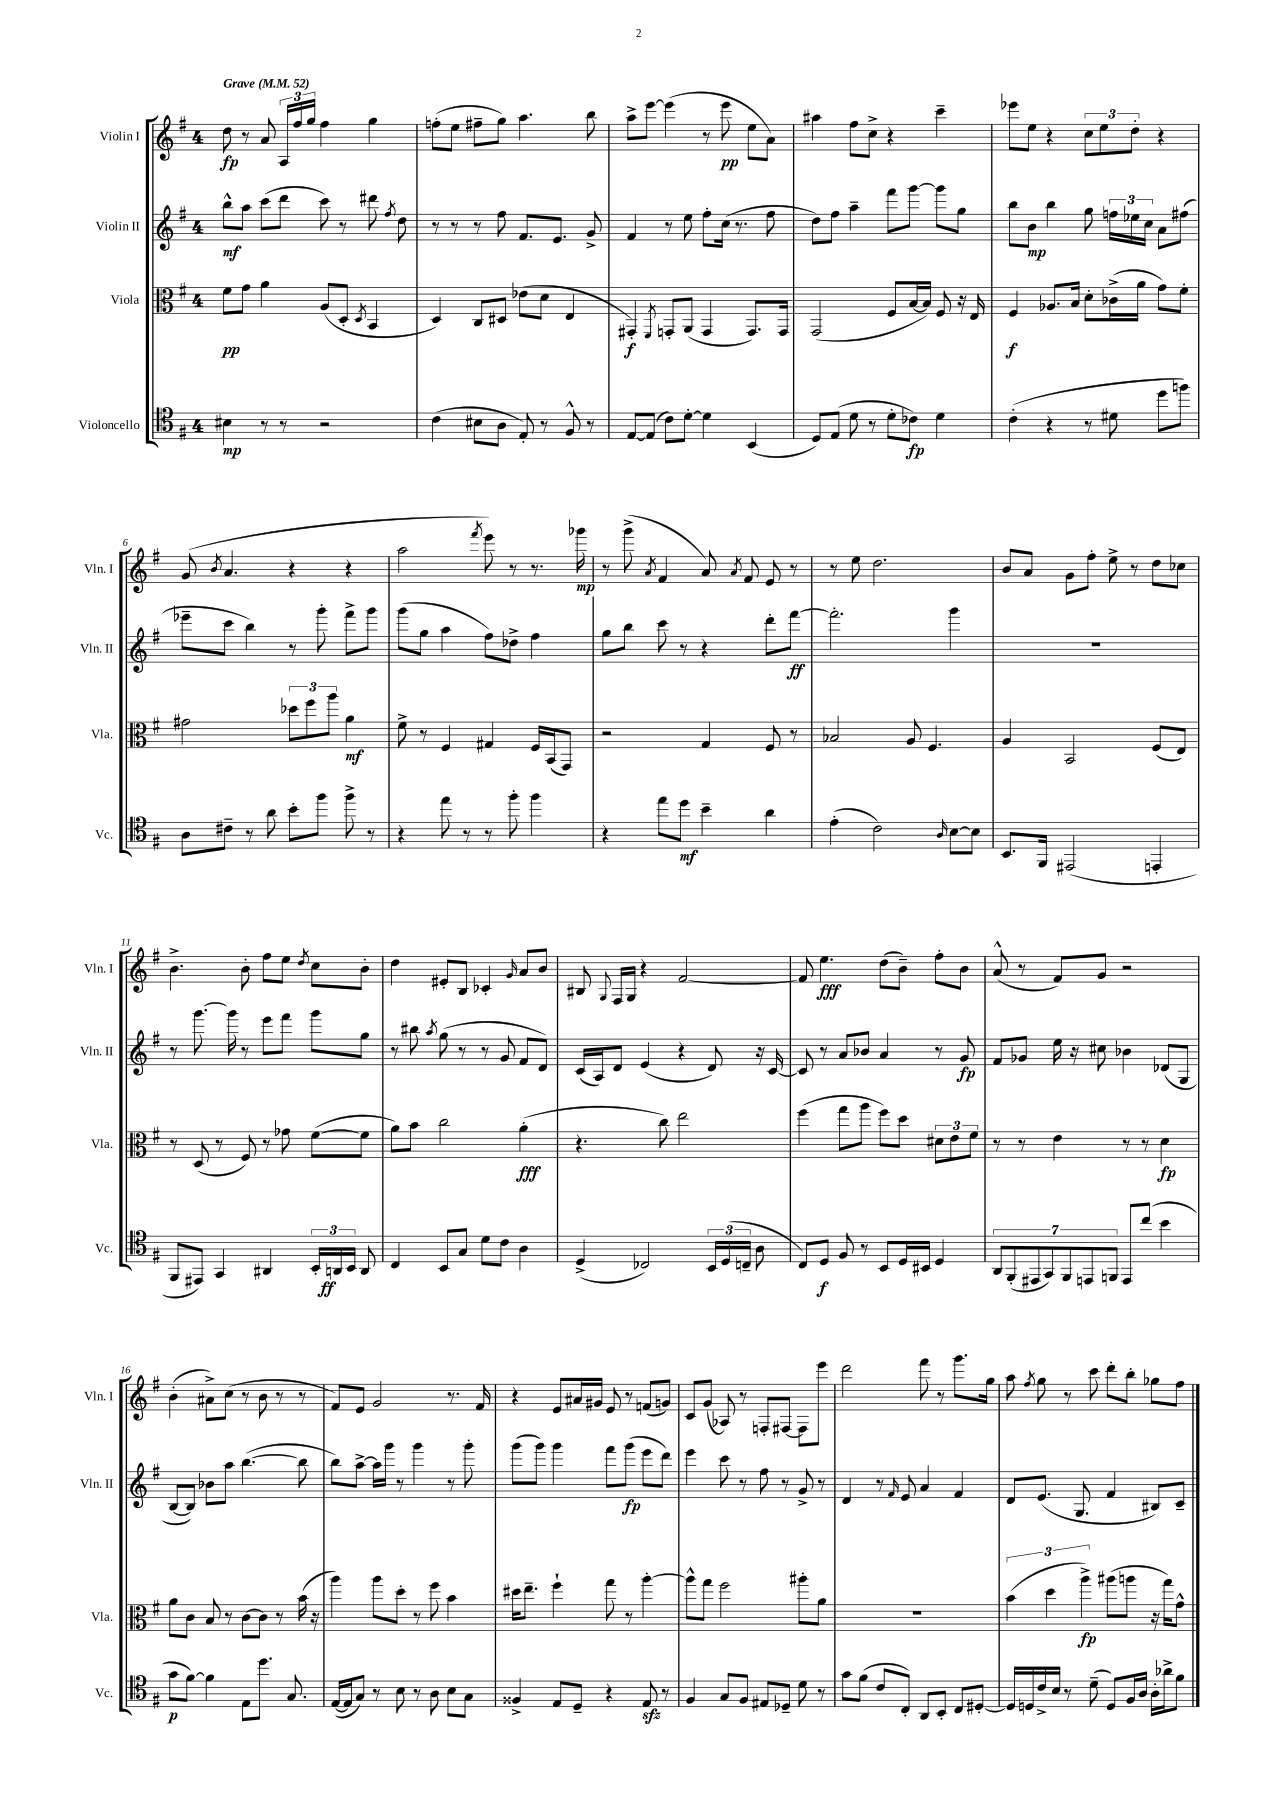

**kern	**kern	**kern	**kern
*staff4	*staff3	*staff2	*staff1
*clefC4	*clefC3	*clefG2	*clefG2
*k[f#]	*k[f#]	*k[f#]	*k[f#]
*M4/4	*M4/4	*M4/4	*M4/4
*MM52	*MM52	*MM52	*MM52
4B#	8f#	8bb^^	8dd
.	8g	8aa	8r
8r	4a	(8ccc	8a
8r	.	8ddd	24A
.	.	.	24ff#
.	.	.	24gg
2r	(8A	8ccc)	4ff#
.	8D'	8r	.
.	8qD	.	.
.	4BB	8ddd#	4gg
.	.	8qff#	.
.	.	8dd	.
=	=	=	=
(4c	4D)	8r	(8ff'
.	.	8r	8ee
8B#	8C	8r	8ff#~
8A	8D#	8ff#	8gg)
8E')	(8e-	8.f#	4.aa
8r	8d	.	.
.	.	8.e	.
8F#^^	4E	.	.
8r	.	8g^	8bb
=	=	=	=
[8E	4GG#')	4f#	8aa^
(8E]	.	.	[8eee
.	8qFF#	.	.
8c)	8GG'	8r	(4eee]
[8d'	(8AA	8ee	.
4d]	4GG	8ff#'	8r
.	.	(16cc	8eee
.	.	8.r	.
(4BB	8.GG)	.	8ee
.	.	8ff#	8a)
.	16GG	.	.
=	=	=	=
8D)	(2GG	8dd)	4aa#
(8E	.	8ff#	.
8d	.	4aa~	8ff#
8r	.	.	8cc^
8d'	8F#	8fff#	4r
8c-)	[16B	[8ggg	.
.	16B])	.	.
4d	8F#	8ggg]	4ccc~
.	16r	8gg	.
.	16E	.	.
=	=	=	=
(4c'	4F#	8bb	8eee-
.	.	8b	8ee
4r	8.A-	4bb	4r
.	16B	.	.
8r	8d'	8gg	12cc
.	.	.	12ee
8d#	(16c-^	24ff	.
.	.	24ee-	12dd'
.	16a	.	.
.	.	24cc	.
8dd	8g)	8a	4r
8ff)	8f#'	(8ff#	.
=	=	=	=
8A	2g#	8eee-~	(8g
.	.	.	8qb
8c#~	.	8ccc	4.a
8r	.	4bb)	.
8a	.	.	.
8b'	12dd-	8r	4r
.	12ff#	.	.
8ff#	.	8ggg'	.
.	12aa	.	.
8ff#^	4a	8fff#^	4r
8r	.	8ggg	.
=	=	=	=
4r	8f#^	(8ggg	2aa
.	8r	8gg	.
8ee	4F#	4aa	.
8r	.	.	.
.	.	.	8qfff#
8r	4G#	8ff#)	8eee)
8ff#'	.	8dd-^	8r
4ff#	16F#	4ff#	8.r
.	(16BB	.	.
.	8GG)	.	.
.	.	.	16ggg-
=	=	=	=
4r	2r	8gg	8r
.	.	8bb	(8ggg^
.	.	.	8qa
8ee	.	8ccc	4f#
8dd	.	8r	.
4b~	4G	4r	8a)
.	.	.	8qa
.	.	.	8f#
4a	8F#	8ddd'	8e
.	8r	[8fff#	8r
=	=	=	=
(4e'	2B-	2.fff#']	8r
.	.	.	8ee
2c)	.	.	2.dd
.	8A	.	.
.	4.F#	.	.
16qqA	.	.	.
[8B	.	4ggg	.
8B]	.	.	.
=	=	=	=
8.BB	4A	1r	8b
.	.	.	8a
16FF#	.	.	.
(2EE#	2BB	.	8g
.	.	.	8ff#'
.	.	.	8ee^
.	.	.	8r
4EE'	(8F#	.	8dd
.	8E)	.	8cc-
=	=	=	=
8FF#	8r	8r	4.b^
8EE#)	(8D	[8.ggg	.
4GG	8r	.	.
.	.	16ggg]	.
.	8F#)	8r	8b'
4AA#	8r	8eee	8ff#
.	8g-	8fff#	8ee
.	.	.	8qdd
24BB'	([8f#	8ggg	8cc
24AA	.	.	.
24BB	.	.	.
8AA	8f#]	8gg	8b'
=	=	=	=
4C	8a)	8r	4dd
.	8b	8bb#	.
.	.	8qaa	.
8BB	2cc	(8gg	8e#'
8G	.	8r	8B
8d	.	8r	4c-'
8c	.	8g	.
.	.	.	16qqg
4A	(4a'	8f#	8a
.	.	8d)	8b
=	=	=	=
(4D^	4.r	(16c	8B#
.	.	16A)	.
.	.	.	8qqG
.	.	8d	16F#
.	.	.	16G
2C-)	.	(4e	4r
.	8cc)	.	.
.	2ee	4r	[2f#
24BB	.	8d)	.
(24D	.	.	.
24C~	.	.	.
8A	.	16r	.
.	.	[16c	.
=	=	=	=
8C)	(4ff#	8c]	8f#]
8D	.	8r	4.ee
8F#	8gg	8a	.
8r	8aa	8b-	.
8BB	8ff#)	4a	(8dd
16D	8dd	.	8b~)
16BB#	.	.	.
4D	12d#	8r	8ff#'
.	12e	.	.
.	.	8g	8b
.	12f#	.	.
=	=	=	=
14AA	8r	8f#	(8a^^
(14FF#'	.	.	.
.	8r	8g-	8r
14EE#	.	.	.
14GG)	.	.	.
.	4e	16ee	8f#)
14FF#	.	.	.
.	.	16r	.
14EE	.	.	.
.	.	8cc#	8g
14FF	.	.	.
8EE	8r	4b-	2r
(8cc	8r	.	.
4b	4d	(8d-	.
.	.	8G	.
=	=	=	=
8g	8a	[8B	(4b'
[8f#)	8c	8B])	.
4f#]	8B	8b-	8a#^)
.	8r	8aa	(8cc
8E	[8c	([4.bb	8r
8.dd	8c]	.	8b
.	8r	.	8r
8.G	.	.	.
.	(16b	8bb]	8r
.	16r	.	.
=	=	=	=
([16E	4aa)	8bb)	8f#)
16E]	.	.	.
8G)	.	[8aa^	8e
8r	8aa	16aa]	2g
.	.	16ggg	.
8B	8dd'	8r	.
8r	8r	4ggg	.
8A	8ff#	.	.
8B	4b	8r	8.r
8G	.	8ggg'	.
.	.	.	16f#
=	=	=	=
4F##^	16dd#	(8ggg	4r
.	8.ee~	.	.
.	.	8ggg)	.
8E	4ff#`	4ggg	8e
8D~	.	.	16a#
.	.	.	16g#
4r	8gg	8fff#	8e
.	8r	(8ggg	8r
8E	[4aa'	8eee	(8f
8r	.	8ddd)	8g)
=	=	=	=
4F#	8aa^^]	4eee	8c
.	8gg	.	(8g
8G	2ff#	8ccc	8A-)
8F#	.	8r	8r
8E#	.	8ff#	8F'
8D-~	.	8r	[8F#
8d	8aa#'	8g^	8F#]
8r	8a	8r	8eee
=	=	=	=
8g	1r	4d	2ddd
(8f#	.	.	.
8c	.	8r	.
.	.	16qqf#	.
8C')	.	8e	.
8AA	.	4a	8fff#
8BB'	.	.	8r
8C	.	4f#	8.ggg
[8D#'	.	.	.
.	.	.	16gg
=	=	=	=
16D#]	(6b	8d	8aa
16D	.	.	.
.	.	.	8qff#
16c^	.	(8.e	8gg
.	6dd	.	.
16B	.	.	.
8r	.	.	8r
.	.	8.G	.
.	6aa^)	.	.
(8d~	.	.	8ccc
8D)	(8aa#	4f#	8ddd'
16F#	8aa	.	8bb'
16A	.	.	.
16A'	16r	8B#)	8gg-
16a-^	16gg)	.	.
8f#	8g^^	8c~	8ff#
==	==	==	==
*-	*-	*-	*-
